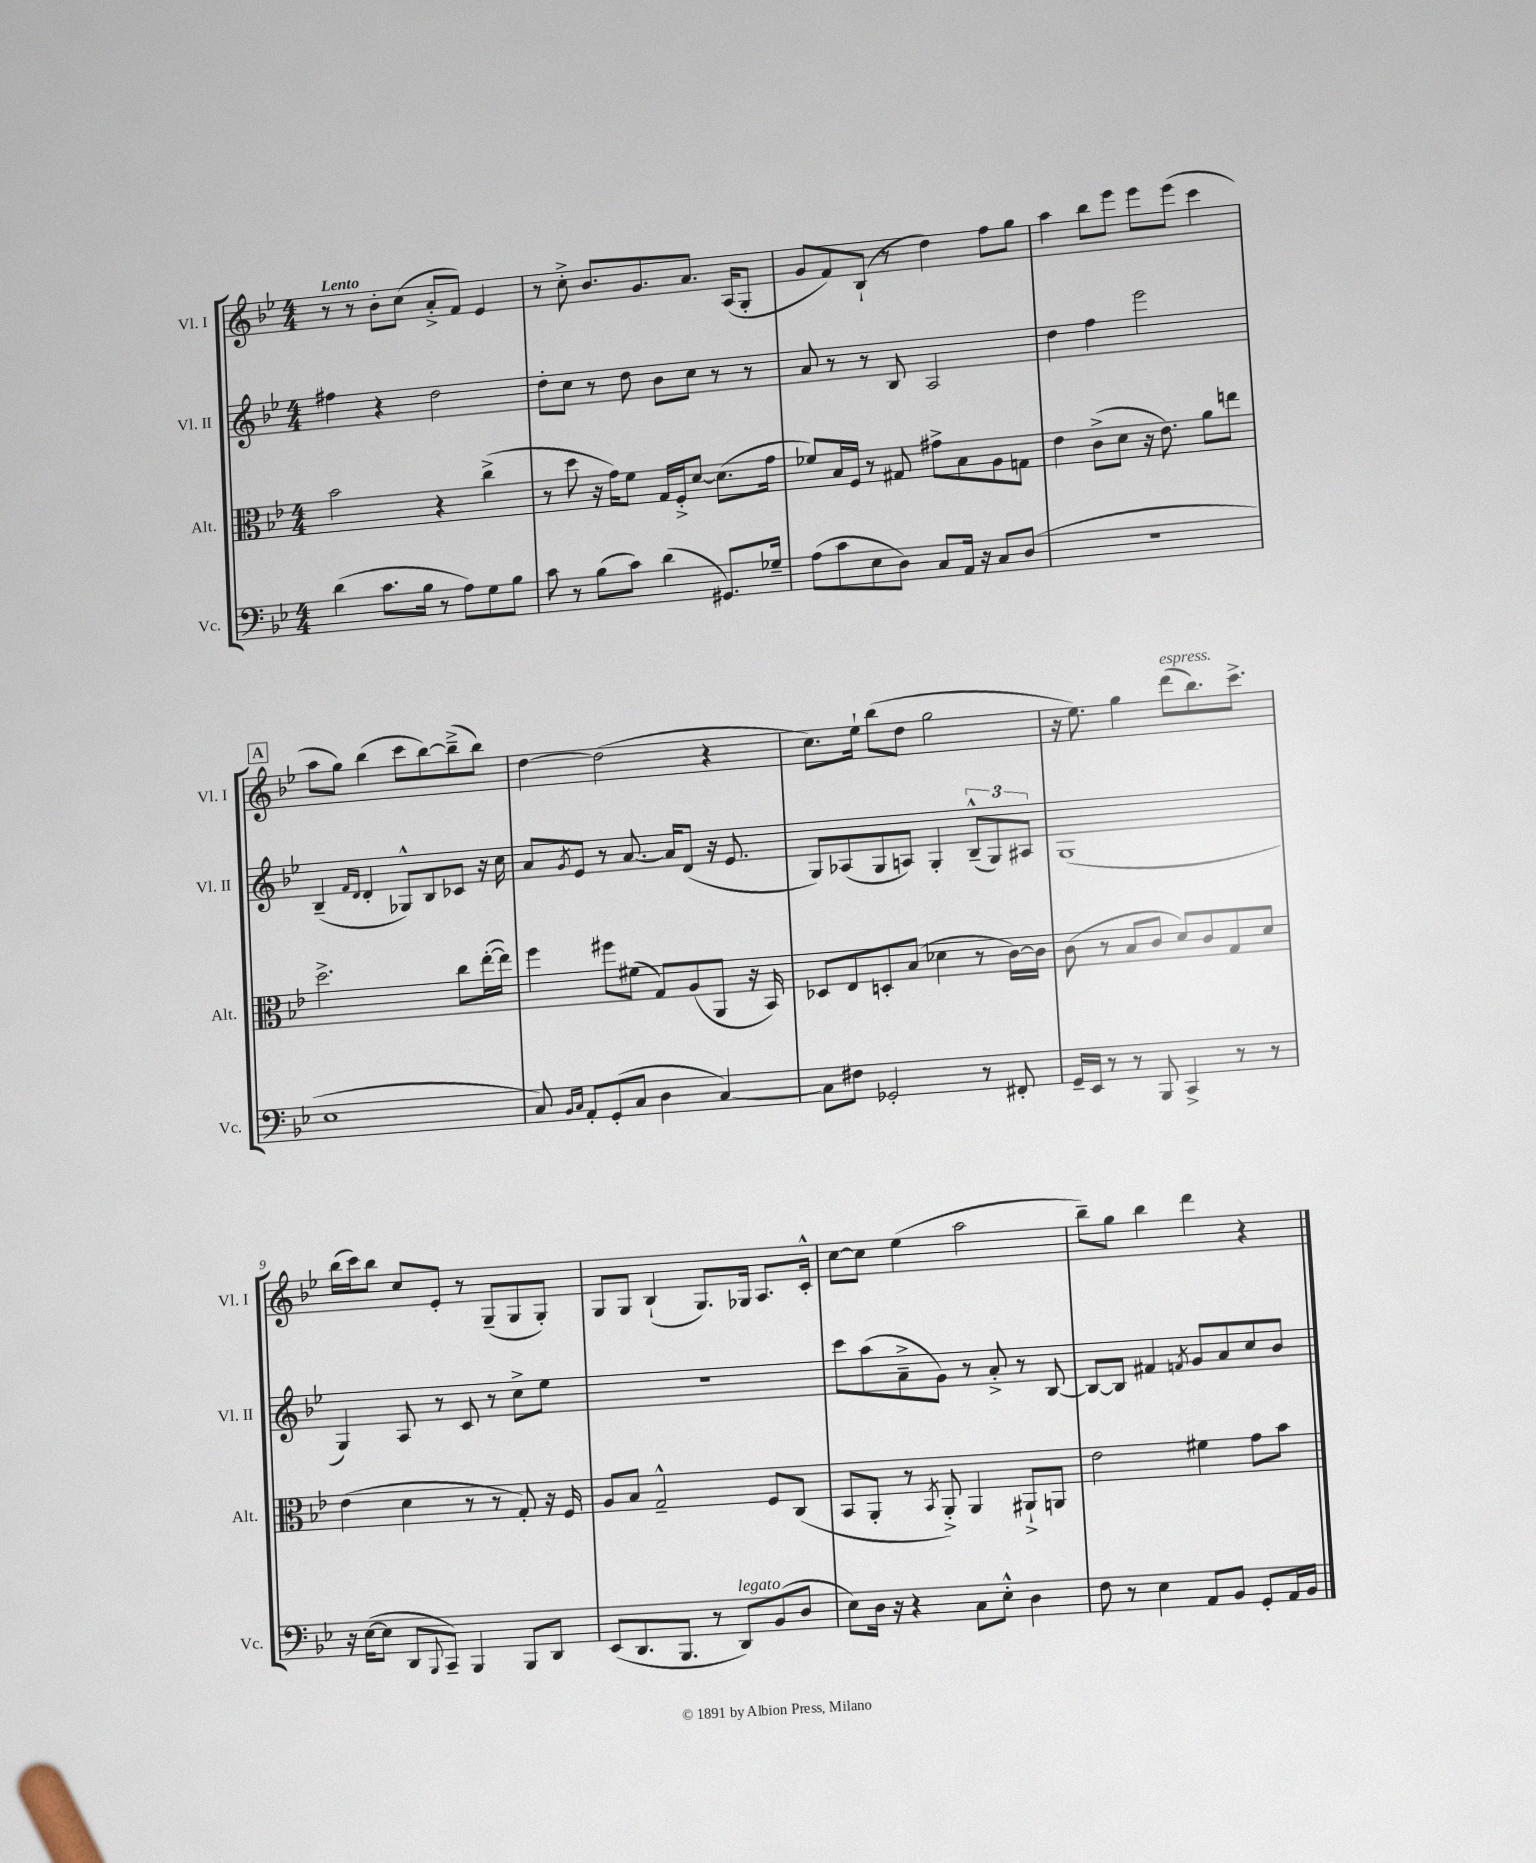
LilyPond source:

<<
\new StaffGroup <<
\new Staff = "s0" \with { instrumentName = "Vl. I" shortInstrumentName = "Vl. I" } {
    \clef treble \key bes \major \numericTimeSignature \time 4/4 \tempo "Lento"
    r8 r8 bes'8-. c''8( a'8-.-> f'8) ees'4 |
    r8 c''8-.-> bes'8. g'8. a'8. a16( g8-. |
    g'8 f'8) bes8-!( r8 d''4) f''8 g''8 |
    a''4 bes''8 ees'''8 ees'''8 ees'''8( c'''4 |
    \mark \markup { \box "A" } a''8 g''8) bes''4( c'''8 bes''8~) bes''8--->( bes''8) |
    d''4~ d''2( r4 |
    c''8.) ees''16-! bes''8( d''8 g''2 |
    r16 ees''8.) g''4 d'''8^\markup { \italic "espress." }( bes''8.) c'''8.-> |
    bes''16( c'''16) bes''8 c''8 ees'8-. r8 g8--( g8 g8-.) |
    g8 g8 bes4-!( g8.) ges16 a8. c'16-.-^ |
    c''8~ c''8 ees''4( a''2 |
    bes''8--) g''8 bes''4 d'''4 r4 \bar "|." |
}
\new Staff = "s1" \with { instrumentName = "Vl. II" shortInstrumentName = "Vl. II" } {
    \clef treble \key bes \major \numericTimeSignature \time 4/4
    fis''4 r4 d''2 |
    d''8-. c''8 r8 d''8 bes'8 c''8 r8 r8 |
    a'8 r8 r8 bes8 a2 |
    d''4 f''4 ees'''2 |
    \mark \markup { \box "A" } bes4--( \grace { f'16 d'16 } d'4-. ges8-^) bes8 ces'8 r16 c''16 |
    a'8 \acciaccatura { g'8 } ees'8 r8 a'8.~ a'16 d'8( r16 ees'8. |
    g8) aes8( g8 a8) g4-. \tuplet 3/2 { bes8---^( g8) ais8 } |
    g1( |
    g4) a8 r8 c'8 r8 c''8-> ees''8 |
    r1 |
    c'''8 a''8( a'8---> g'8) r8 a'8-.-> r8 bes8~ |
    bes8~ bes8 fis'4 \acciaccatura { f'8 } g'8 a'8 c''8 bes'8 \bar "|." |
}
\new Staff = "s2" \with { instrumentName = "Alt." shortInstrumentName = "Alt." } {
    \clef alto \key bes \major \numericTimeSignature \time 4/4
    bes'2 r4 c''4->( |
    r8 d''8 r16 g'16) f'8 g16 f16-.-> d'8~ d'8.( g'16 |
    fes'8) bes16 f16 r8 gis8 gis'8-> bes8 a8 g8 |
    ees'4 c'8->( d'8 r16 ees'8.) a'8 e''8 |
    \mark \markup { \box "A" } d''2.-> c''8 ees''16~-.( ees''16) |
    f''4 fis''8 fis'8( g8) a8( a,8 r16 bes,16) |
    des8 ees8 d8-. bes8( des'4 r8 c'16~) c'16 |
    c'8( r8 bes8 c'8 d'8) c'8 g8 d'8 |
    ees'4( d'4 r8 r8 g8-.) r16 f16 |
    a8 bes8 g2---^ f8 c8( |
    bes,8 a,8-. r8 \acciaccatura { bes,8 } a,8-.->) a,4 ais,8-!-> a,8 |
    ees'2 fis'4 g'8 bes'8 \bar "|." |
}
\new Staff = "s3" \with { instrumentName = "Vc." shortInstrumentName = "Vc." } {
    \clef bass \key bes \major \numericTimeSignature \time 4/4
    d'4( c'8. bes16 r8 a8) g8 bes8 |
    c'8 r8 bes8( c'8) d'4( gis,8.) ges16-- |
    a8( c'8 ees8 d8) c8 a,16 r16 c8 d8( |
    R1 |
    \mark \markup { \box "A" } ees1 |
    c8) \grace { bes,16 c16 } a,8-. g,8-.( c8 d4 c4~) |
    c8 fis8 ges,2-. r8 fis,8-. |
    g,16-- ees,16 r8 r8 bes,,8 c,4-> r8 r8 |
    r16 ees16~( ees8 d,8 \appoggiatura { bes,,8 } c,8--) bes,,4 bes,,8 d,8 |
    ees,8( d,8. bes,,8. r8 d,8^\markup { \italic "legato" }) bes,8( d8 |
    ees8) d16 r16 r4 c8 ees8-.-^ d4 |
    f8 r8 ees4 a,8 bes,8 g,8-. a,16 bes,16 \bar "|." |
}
>>
>>
